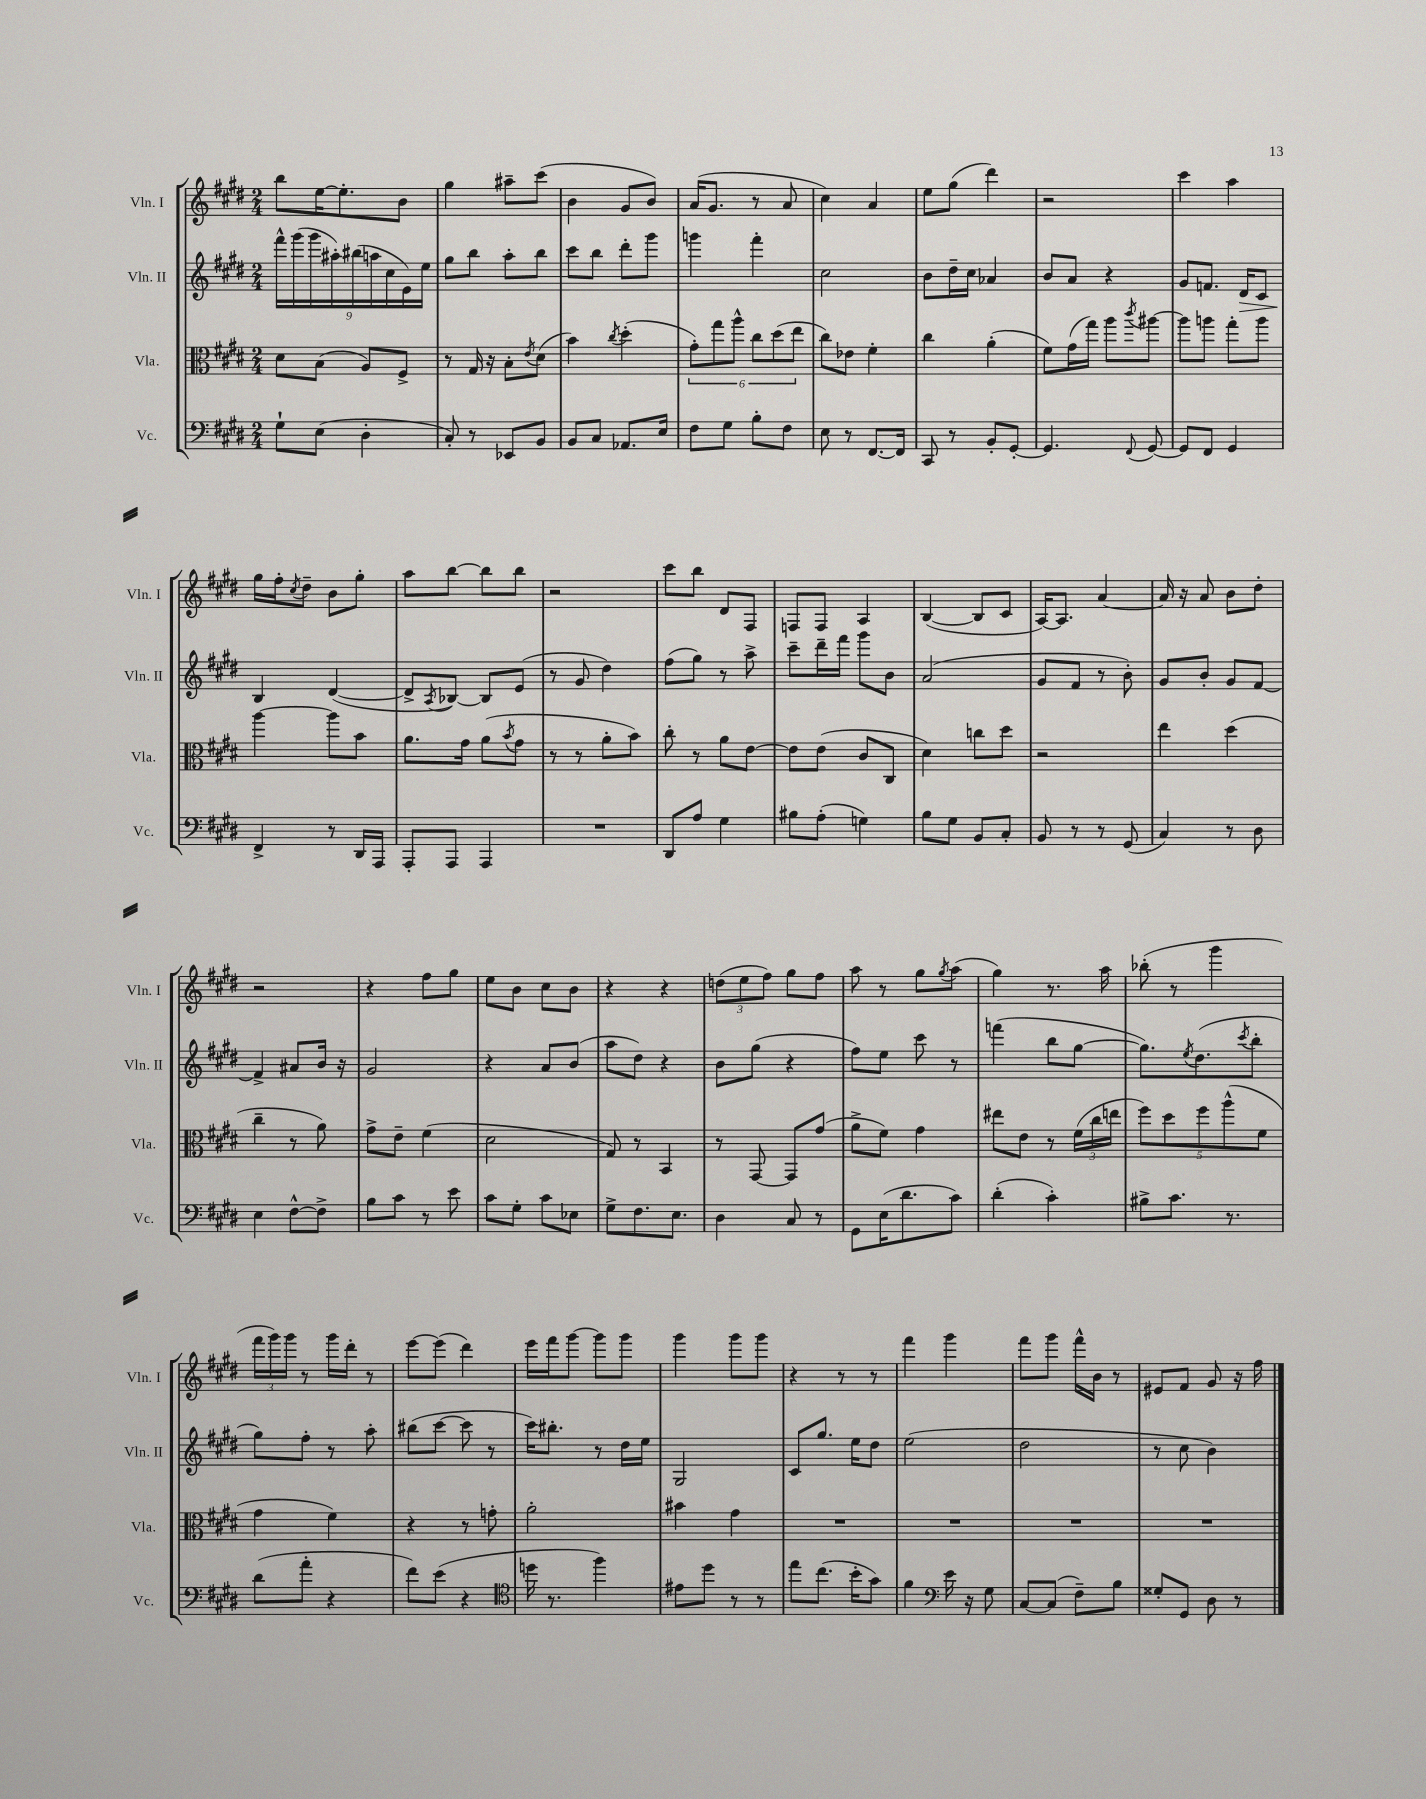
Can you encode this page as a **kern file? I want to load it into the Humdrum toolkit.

**kern	**kern	**kern	**dynam	**kern
*part4	*part3	*part2	*part2	*part1
*staff4	*staff3	*staff2	*staff2	*staff1
*I"Vc.	*I"Vla.	*I"Vln. II	*	*I"Vln. I
*I'Vc.	*I'Vla.	*I'Vln. II	*	*I'Vln. I
*clefF4	*clefC3	*clefG2	*	*clefG2
*k[f#c#g#d#]	*k[f#c#g#d#]	*k[f#c#g#d#]	*	*k[f#c#g#d#]
*M2/4	*M2/4	*M2/4	*	*M2/4
=1	=1	=1	=1	=1
8G#`\L	8d#\L	18fff#^^\LL	.	8bb\L
.	.	(18ggg#\	.	.
.	.	18ggg#\	.	.
(8E\J	(8B\J	.	.	[16ee\K
.	.	18aa#X'\)	.	.
.	.	.	.	8.ee'\]
.	.	(18bb#X\	.	.
4D#'\	8A/L)	.	.	.
.	.	18aan\	.	.
.	.	18cc#\	.	.
.	8F#^/J	.	.	8b\J
.	.	18e\)	.	.
.	.	18ee\JJ	.	.
=2	=2	=2	=2	=2
8C#'/)	8r	8gg#\L	.	4gg#\
8r	16G#/	8bb\J	.	.
.	16r	.	.	.
8EE-X/L	8B'\L	8aa'\L	.	8aa#X~\L
.	8qe/	.	.	.
8BB/J	(8d#\J	8bb\J	.	(8ccc#\J
=3	=3	=3	=3	=3
8BB/L	4b\)	8ccc#\L	.	4b\
8C#/J	.	8bb\J	.	.
.	8qcc#/	.	.	.
8.AA-X/L	(4dd#'\	8ddd#'\L	.	8g#/L
.	.	8ggg#\J	.	8b/J)
16E/Jk	.	.	.	.
=4	=4	=4	=4	=4
8F#\L	12g#'\L)	4gggn\	.	(16a/KL
.	.	.	.	8.g#/J
.	12gg#\	.	.	.
8G#\J	.	.	.	.
.	12aa^^\J	.	.	.
8B'\L	12cc#\L	4fff#'\	.	8r
.	(12dd#\	.	.	.
8F#\J	.	.	.	8a/
.	12ee\J	.	.	.
=5	=5	=5	=5	=5
8E\	8cc#\L)	2cc#\	.	4cc#\)
8r	8e-X\J	.	.	.
[8.FF#/L	4f#'\	.	.	4a/
16FF#/Jk]	.	.	.	.
=6	=6	=6	=6	=6
8CC#/	4cc#\	8b\L	.	8ee\L
8r	.	16dd#~\L	.	(8gg#\J
.	.	16cc#\JJ	.	.
8BB'/L	(4a'\	4a-X/	.	4ddd#\)
[8GG#'/J	.	.	.	.
=7	=7	=7	=7	=7
4.GG#/]	8f#\L)	8b/L	.	2r
.	(16g#\L	8a/J	.	.
.	16gg#\JJ)	.	.	.
.	8aa\L	4r	.	.
8qqFF#/	8qccc#/	.	.	.
[8GG#/	[8aa#X\J	.	.	.
=8	=8	=8	=8	=8
8GG#/L]	8aa#\L]	8g#/L	.	4ccc#\
8FF#/J	8aan\J	8.fn/J	.	.
4GG#/	8gg#'\L	.	.	4aa\
!	!	!	!LO:HP:b	!
.	.	16d#/KL	>	.
.	8aa\J	8c#/J	.	.
!!LO:LB:g=z
=9	=9	=9	=9	=9
4FF#^/	[4aa\	4B/	.	16gg#\LL
.	.	.	.	16ff#'\J
.	.	.	.	8qcc#/
.	.	.	.	8dd#~\J
8r	8aa\L]	([4d#/	]	8b\L
16DD#/LL	8b\J	.	.	8gg#'\J
16AAA/JJ	.	.	.	.
=10	=10	=10	=10	=10
8AAA'/L	8.a\L	8d#^/L]	.	8aa\L
.	.	8qA/	.	.
8AAA/J	.	[8B-X/J)	.	[8bb\J
.	16g#\Jk	.	.	.
4AAA/	(8a\L	8B-/L]	.	8bb\L]
.	8qb/	.	.	.
.	8g#\J	(8e/J	.	8bb\J
=11	=11	=11	=11	=11
2r	8r	8r	.	2r
.	8r	8g#/	.	.
.	8a'\L	4dd#\)	.	.
.	8b\J)	.	.	.
=12	=12	=12	=12	=12
8DD#/L	8cc#'\	(8ff#\L	.	8ccc#\L
8A/J	8r	8gg#\J)	.	8bb\J
4G#\	8a\L	8r	.	8d#/L
.	[8e\J	8aa^\	.	8F#/J
=13	=13	=13	=13	=13
8B#X\L	8e\L]	8ccc#~\L	.	8Fn/L
(8A'\J	(8e\J	16ddd#~\L	.	8F/J
.	.	16fff#\JJ	.	.
4Gn\)	8c#/L	8ggg#\L	.	4A/
.	8C#/J	8b\J	.	.
=14	=14	=14	=14	=14
8B\L	4d#\)	(2a/	.	([4B/
8G#\J	.	.	.	.
8BB/L	8ccn\L	.	.	8B/L]
8C#'/J	8dd#\J	.	.	8c#/J
=15	=15	=15	=15	=15
8BB/	2r	8g#/L	.	[16A/KL)
.	.	.	.	8.A/J]
8r	.	8f#/J	.	.
8r	.	8r	.	[4a/
(8GG#/	.	8b'\)	.	.
=16	=16	=16	=16	=16
4C#/)	4ee\	8g#/L	.	16a/]
.	.	.	.	16r
.	.	8b'/J	.	8a/
8r	(4dd#\	8g#/L	.	8b\L
8D#\	.	[8f#/J	.	8dd#'\J
!!LO:LB:g=z
=17	=17	=17	=17	=17
4E\	4cc#~\	4f#^/]	.	2r
[8F#^^\L	8r	8a#X/L	.	.
8F#^\J]	8a\)	16b/Jk	.	.
.	.	16r	.	.
=18	=18	=18	=18	=18
8B\L	8g#^\L	2g#/	.	4r
8c#\J	8e~\J	.	.	.
8r	(4f#\	.	.	8ff#\L
8e\	.	.	.	8gg#\J
=19	=19	=19	=19	=19
8c#\L	2d#\	4r	.	8ee\L
8G#'\J	.	.	.	8b\J
8c#\L	.	8a/L	.	8cc#\L
8E-X\J	.	(8b/J	.	8b\J
=20	=20	=20	=20	=20
8G#^\L	8G#/)	8aa\L	.	4r
8.F#\	8r	8dd#\J)	.	.
.	4BB/	4r	.	4r
8.E\J	.	.	.	.
=21	=21	=21	=21	=21
4D#\	8r	8b\L	.	(12ddn\L
.	.	.	.	12ee\
.	[8GG#/	(8gg#\J	.	.
.	.	.	.	12ff#\J)
8C#/	8GG#/L]	4r	.	8gg#\L
8r	(8g#/J	.	.	8ff#\J
=22	=22	=22	=22	=22
8GG#\L	8a^\L	8ff#\L)	.	8aa\
(16E\K	8f#\J)	8ee\J	.	8r
8.d#\	.	.	.	.
.	4g#\	8ccc#\	.	8gg#\L
.	.	.	.	8qgg#/
8c#\J)	.	8r	.	(8aa\J
=23	=23	=23	=23	=23
(4d#'\	8ee#X\L	(4fffn\	.	4gg#\)
.	8e\J	.	.	.
4c#'\)	8r	8bb\L	.	8.r
.	(24f#\LL	[8gg#\J	.	.
.	24cc#\	.	.	.
.	.	.	.	16aa\
.	24een\JJ	.	.	.
=24	=24	=24	=24	=24
8B#X^\L	10ff#\L)	8.gg#\L])	.	(8bb-X'\
.	10dd#\	.	.	.
8.c#\J	.	.	.	8r
.	.	8qee/	.	.
.	.	(8.dd#\	.	.
.	10ff#\	.	.	.
.	.	.	.	4ggg#\
.	(10aa^^\	.	.	.
8.r	.	.	.	.
.	.	8qccc#/	.	.
.	.	8bb'\J	.	.
.	10f#\J	.	.	.
!!LO:LB:g=z
=25	=25	=25	=25	=25
(8d#\L	4g#\	8gg#\L)	.	24fff#\LL
.	.	.	.	24ggg#\)
.	.	.	.	24ggg#\JJ
8a'\J	.	8ff#'\J	.	8r
4r	4f#\)	8r	.	16ggg#\LL
.	.	.	.	16ddd#'\JJ
.	.	8aa'\	.	8r
=26	=26	=26	=26	=26
8f#\L)	4r	(8bb#X\L	.	[8eee\L
(8e\J	.	[8ccc#\J	.	(8eee\J]
4r	8r	8ccc#\]	.	4ddd#\)
.	8gn'\	8r	.	.
=27	=27	=27	=27	=27
*clefC4	*	*	*	*
16ddn\	2a'\	16ccc#\KL)	.	16eee\LL
8.r	.	8.bb#X'\J	.	16fff#\J
.	.	.	.	[8ggg#\J
4ff#\)	.	8r	.	8ggg#\L]
.	.	16dd#\LL	.	8ggg#\J
.	.	16ee\JJ	.	.
=28	=28	=28	=28	=28
8e#X\L	4b#X\	2G#/	.	4ggg#\
8dd#\J	.	.	.	.
8r	4g#\	.	.	8ggg#\L
8r	.	.	.	8ggg#\J
=29	=29	=29	=29	=29
8ee\L	2r	8c#/L	.	4r
(8.cc#\J	.	8.gg#/J	.	.
.	.	.	.	8r
16b'\KL	.	16ee\KL	.	.
8g#\J)	.	8dd#\J	.	8r
=30	=30	=30	=30	=30
4f#\	2r	(2ee\	.	4fff#\
*clefF4	*	*	*	*
16e\	.	.	.	4ggg#\
16r	.	.	.	.
8G#\	.	.	.	.
=31	=31	=31	=31	=31
[8C#/L	2r	2dd#\	.	8fff#\L
(8C#/J]	.	.	.	8ggg#\J
8F#~\L)	.	.	.	16fff#^^\LL
.	.	.	.	16b\JJ
8B\J	.	.	.	8r
=32	=32	=32	=32	=32
8G##X'/L	2r	8r	.	8e#X/L
8GG#/J	.	8cc#\	.	8f#/J
8D#\	.	4b\)	.	8g#/
8r	.	.	.	16r
.	.	.	.	16ff#\
==	==	==	==	==
*-	*-	*-	*-	*-
